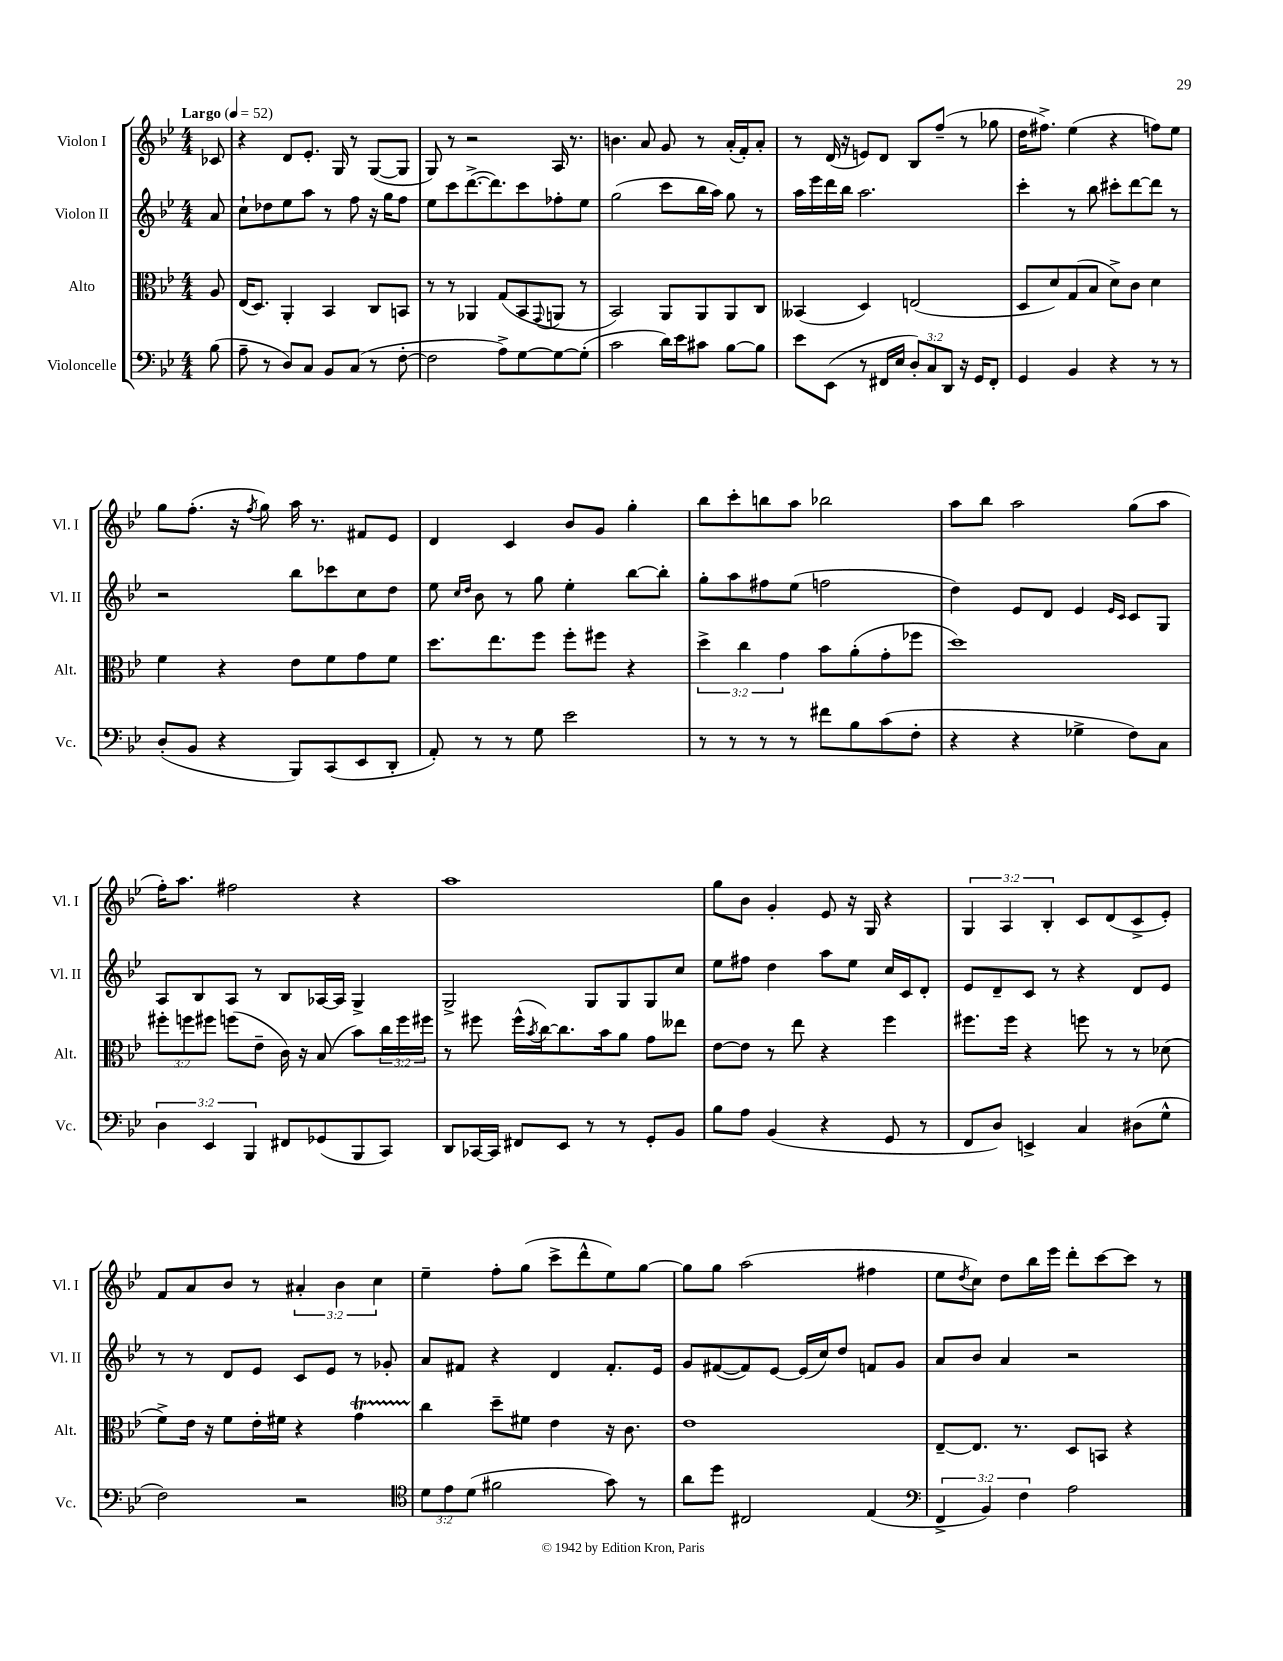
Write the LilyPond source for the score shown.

<<
\new StaffGroup <<
\new Staff = "s0" \with { instrumentName = "Violon I" shortInstrumentName = "Vl. I" } {
    \clef treble \key bes \major \numericTimeSignature \time 4/4 \override Staff.TupletNumber.text = #tuplet-number::calc-fraction-text \partial 8 \tempo "Largo" 4 = 52
    ces'8 |
    r4 d'8 ees'8.-. g16 r8 g8~( g8 |
    g8) r8 r2 a16 r8. |
    b'4. a'8 g'8 r8 a'16-.( f'16-.) a'8-. |
    r8 d'16( r16 e'8) d'8 bes8 f''8--( r8 ges''8 |
    d''16 fis''8.->) ees''4( r4 f''8) ees''8 |
    g''8 f''8.-.( r16 \acciaccatura { f''8 } g''8) a''16 r8. fis'8 ees'8 |
    d'4 c'4 bes'8 g'8 g''4-. |
    bes''8 c'''8-. b''8 a''8 bes''2 |
    a''8 bes''8 a''2 g''8( a''8 |
    f''16-.) a''8. fis''2 r4 |
    a''1 |
    g''8 bes'8 g'4-. ees'8 r16 g16 r4 |
    \tuplet 3/2 { g4 a4 bes4-. } c'8 d'8( c'8-> ees'8-.) |
    f'8 a'8 bes'8 r8 \tuplet 3/2 { ais'4-. bes'4 c''4 } |
    ees''4-- f''8-. g''8( c'''8-> d'''8-^ ees''8) g''8~ |
    g''8 g''8 a''2( fis''4 |
    ees''8 \acciaccatura { d''8 } c''8) d''8 bes''16 ees'''16 d'''8-. c'''8~ c'''8 r8 \bar "|." |
}
\new Staff = "s1" \with { instrumentName = "Violon II" shortInstrumentName = "Vl. II" } {
    \clef treble \key bes \major \numericTimeSignature \time 4/4 \partial 8
    a'8 |
    c''8-! des''8 ees''8 a''8 r8 f''8 r16 g''16 f''8 |
    ees''8 c'''8 d'''8.~->( d'''8.) c'''8 fes''8-. ees''8 |
    g''2( c'''8 bes''16 a''16) g''8 r8 |
    a''16 ees'''16 d'''16 bes''16 a''2. |
    c'''4-. r8 bes''8 cis'''8-. d'''8~ d'''8 r8 |
    r2 bes''8 ces'''8 c''8 d''8 |
    ees''8 \grace { c''16 d''16 } bes'8 r8 g''8 ees''4-. bes''8~ bes''8-. |
    g''8-. a''8 fis''8 ees''8( f''2 |
    d''4) ees'8 d'8 ees'4 \grace { ees'16 c'16 } c'8 g8 |
    a8 bes8 a8 r8 bes8 aes16~ aes16 g4-> |
    g2-> g8 g8 g8 c''8 |
    ees''8 fis''8 d''4 a''8 ees''8 c''16 c'16 d'8-. |
    ees'8 d'8-- c'8 r8 r4 d'8 ees'8 |
    r8 r8 d'8 ees'8 c'8 ees'8 r8 ges'8-. |
    a'8 fis'8 r4 d'4 fis'8.-. ees'16 |
    g'8 fis'8~( fis'8) ees'8~ ees'16( c''16) d''8 f'8 g'8 |
    a'8 bes'8 a'4 r2 \bar "|." |
}
\new Staff = "s2" \with { instrumentName = "Alto" shortInstrumentName = "Alt." } {
    \clef alto \key bes \major \numericTimeSignature \time 4/4 \override Staff.TupletNumber.text = #tuplet-number::calc-fraction-text \partial 8
    a8 |
    ees16( d8.) a,4-. bes,4 c8 b,8 |
    r8 r8 aes,4 g8( bes,8 \appoggiatura { g,8 } a,8 r8 |
    bes,2) a,8 a,8 a,8 c8 |
    beses,4( d4) e2( |
    d8 d'8) g8( bes8 d'8->) c'8 d'4 |
    f'4 r4 ees'8 f'8 g'8 f'8 |
    d''8. ees''8. f''8 f''8-. fis''8 r4 |
    \tuplet 3/2 { d''4-> c''4 g'4 } bes'8 a'8-.( g'8-. fes''8 |
    d''1) |
    \tuplet 3/2 { fis''8-. f''8 fis''8 } f''8( ees'8-- c'16) r16 bes8( bes'8) \tuplet 3/2 { c''16 f''16 fis''16 } |
    r8 fis''8 fis''16-^( \acciaccatura { bes'8 } c''16~) c''8. bes'16 a'8 g'8 eeses''8 |
    ees'8~ ees'8 r8 ees''8 r4 f''4 |
    fis''8. fis''16 r4 f''8 r8 r8 des'8( |
    f'8->) ees'16 r16 f'8 ees'16-. fis'16 r4 g'4\startTrillSpan |
    c''4\stopTrillSpan d''8-- fis'8 ees'4 r16 c'8. |
    ees'1 |
    ees8~-- ees8. r8. d8 b,8 r4 \bar "|." |
}
\new Staff = "s3" \with { instrumentName = "Violoncelle" shortInstrumentName = "Vc." } {
    \clef bass \key bes \major \numericTimeSignature \time 4/4 \override Staff.TupletNumber.text = #tuplet-number::calc-fraction-text \partial 8
    bes8( |
    a8-- r8 d8) c8 bes,8 c8( r8 f8~-. |
    f2 a8->) g8~ g8~ g8-.( |
    c'2 d'16) ees'16 cis'8 bes8~ bes8 |
    ees'8 ees,8( r8 fis,16 ees16 \tuplet 3/2 { d8-.) c8 d,8 } r16 g,16 fis,8-. |
    g,4 bes,4 r4 r8 r8 |
    d8-.( bes,8 r4 bes,,8) c,8( ees,8 d,8-. |
    a,8-.) r8 r8 g8 ees'2 |
    r8 r8 r8 r8 fis'8 bes8 c'8( f8-. |
    r4 r4 ges4-> f8) c8 |
    \tuplet 3/2 { d4 ees,4 bes,,4 } fis,8 ges,8( bes,,8 c,8) |
    d,8 ces,16~ ces,16 fis,8 ees,8 r8 r8 g,8-. bes,8 |
    bes8 a8 bes,4( r4 g,8 r8 |
    f,8 d8) e,4-> c4 dis8( g8-^ |
    f2) r2 |
    \clef tenor \tuplet 3/2 { d'8 ees'8 d'8( } fis'2 g'8) r8 |
    a'8 d''8 cis2 ees4( |
    \clef bass \tuplet 3/2 { f,4-> bes,4) f4 } a2 \bar "|." |
}
>>
>>
\layout { \context { \Score \remove "Bar_number_engraver" } }
